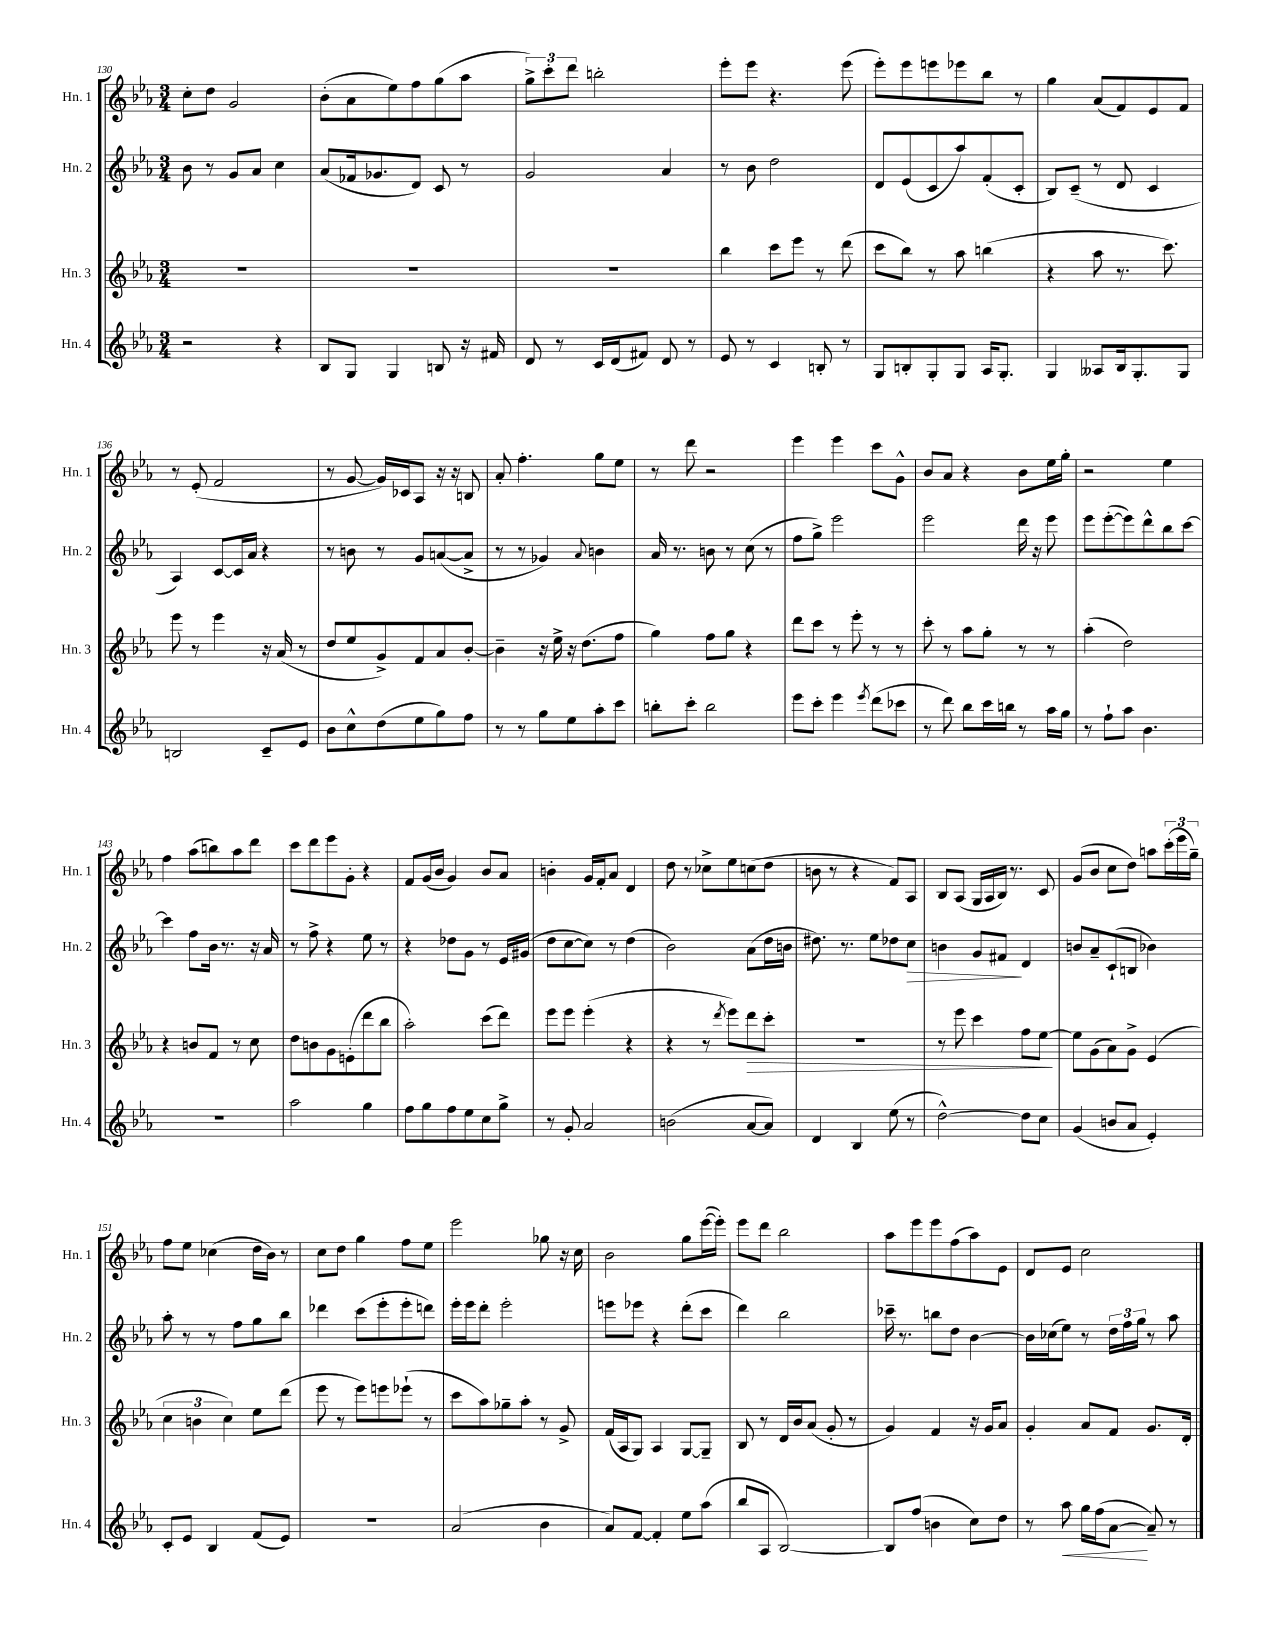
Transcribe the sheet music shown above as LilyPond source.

<<
\new StaffGroup <<
\new Staff = "s0" \with { instrumentName = "Hn. 1" shortInstrumentName = "Hn. 1" } {
    \clef treble \key ees \major \numericTimeSignature \time 3/4
    c''8-. d''8 g'2 |
    bes'8-.( aes'8 ees''8) f''8 g''8( aes''8 |
    \tuplet 3/2 { g''8->) c'''8-. d'''8 } b''2-. |
    ees'''8-. ees'''8 r4. ees'''8( |
    ees'''8-.) ees'''8 e'''8 ees'''8 bes''8 r8 |
    g''4 aes'8( f'8) ees'8 f'8 |
    r8 ees'8-.( f'2 |
    r8 g'8~ g'16) ces'16 aes8 r16 r16 b8 |
    aes'8-. f''4.-. g''8 ees''8 |
    r8 d'''8 r2 |
    ees'''4 ees'''4 c'''8 g'8-^ |
    bes'8 aes'8 r4 bes'8 ees''16 g''16-. |
    r2 ees''4 |
    f''4 aes''8( b''8) aes''8 d'''8 |
    c'''8 d'''8 ees'''8 g'8-. r4 |
    f'8 g'16( bes'16 g'4) bes'8 aes'8 |
    b'4-. g'16 f'16-. aes'8 d'4 |
    d''8 r8 ces''8-> ees''8 c''8( d''8 |
    b'8 r8 r4 f'8) aes8 |
    bes8 aes8( g16 aes16 bes16) r8. c'8 |
    g'8( bes'8 c''8 d''8) a''8 \tuplet 3/2 { c'''16-.( ees'''16 g''16--) } |
    f''8 ees''8 ces''4( d''16 bes'16) r8 |
    c''8 d''8 g''4 f''8 ees''8 |
    ees'''2 ges''8 r16 c''16 |
    bes'2 g''8 ees'''16~( ees'''16-.) |
    ees'''8 d'''8 bes''2 |
    aes''8 ees'''8 ees'''8 f''8( aes''8) ees'8 |
    d'8 ees'8 c''2 \bar "|." |
}
\new Staff = "s1" \with { instrumentName = "Hn. 2" shortInstrumentName = "Hn. 2" } {
    \clef treble \key ees \major \numericTimeSignature \time 3/4
    bes'8 r8 g'8 aes'8 c''4 |
    aes'8( fes'16 ges'8. d'8) c'8 r8 |
    g'2 aes'4 |
    r8 bes'8 d''2 |
    d'8 ees'8( c'8 aes''8) f'8-.( c'8-. |
    bes8) c'8--( r8 d'8 c'4 |
    aes4) c'8~ c'16 aes'16 r4 |
    r8 b'8 r8 g'8 a'8~( a'8-> |
    r8 r8 ges'4) \appoggiatura { aes'8 } b'4 |
    aes'16 r8. b'8 r8 c''8( r8 |
    f''8 g''8->) ees'''2 |
    ees'''2 d'''16 r16 ees'''8 |
    ees'''8 ees'''8~-.( ees'''8) d'''8-^ bes''8 c'''8~ |
    c'''4 f''8 bes'16 r8. r16 aes'16 |
    r8 f''8-> r4 ees''8 r8 |
    r4 des''8 g'8 r8 ees'16 gis'16( |
    d''8 c''8~ c''8) r8 d''4( |
    bes'2) aes'8( d''16 b'16 |
    dis''8.) r8. ees''8 des''8 c''8\> |
    b'4 g'8 fis'8\! d'4 |
    b'8 aes'8-- c'8-!( b8 bes'4) |
    aes''8-. r8 r8 f''8 g''8 bes''8 |
    des'''4 c'''8( ees'''8-. ees'''8-. d'''8) |
    ees'''16-. ees'''16 d'''8-. ees'''2-. |
    e'''8 ees'''8 r4 d'''8-.( c'''8 |
    d'''4) bes''2 |
    ces'''16-- r8. b''8 d''8 bes'4~ |
    bes'16 ces''16( ees''8) r8 \tuplet 3/2 { d''16 f''16 g''16 } r8 aes''8 \bar "|." |
}
\new Staff = "s2" \with { instrumentName = "Hn. 3" shortInstrumentName = "Hn. 3" } {
    \clef treble \key ees \major \numericTimeSignature \time 3/4
    R2. |
    R2. |
    R2. |
    bes''4 c'''8 ees'''8 r8 d'''8( |
    c'''8 bes''8) r8 aes''8 b''4( |
    r4 aes''8 r8. c'''8.) |
    ees'''8 r8 ees'''4 r16 aes'16( r8 |
    d''8 ees''8 g'8->) f'8 aes'8 bes'8~-. |
    bes'4-- r16 ees''16-> r16 d''8.( f''8 |
    g''4) f''8 g''8 r4 |
    d'''8 c'''8 r8 ees'''8-. r8 r8 |
    c'''8-. r8 aes''8 g''8-. r8 r8 |
    aes''4-.( d''2) |
    r4 b'8 f'8 r8 c''8 |
    d''8 b'8 g'8 e'8-.( d'''8 bes''8 |
    aes''2-.) c'''8( d'''8) |
    ees'''8 ees'''8 ees'''4-.( r4 |
    r4 r8 \acciaccatura { d'''8 } ees'''8) d'''8\> c'''8-. |
    R2. |
    r8 ees'''8 c'''4 f''8 ees''8~\! |
    ees''8 g'8( aes'8) g'8-> ees'4( |
    \tuplet 3/2 { c''4 b'4 c''4) } ees''8 d'''8( |
    ees'''8 r8 ees'''8) e'''8 ees'''8-!( r8 |
    c'''8 aes''8) ges''8-- aes''8-. r8 g'8-> |
    f'16( aes16 g8) aes4 g8~ g8-- |
    bes8 r8 d'16 bes'16 aes'8( g'8-. r8 |
    g'4) f'4 r16 g'16 aes'8 |
    g'4-. aes'8 f'8 g'8. d'16-. \bar "|." |
}
\new Staff = "s3" \with { instrumentName = "Hn. 4" shortInstrumentName = "Hn. 4" } {
    \clef treble \key ees \major \numericTimeSignature \time 3/4
    r2 r4 |
    bes8 g8 g4 b8 r16 fis'16 |
    d'8 r8 c'16 d'16( fis'8) d'8 r8 |
    ees'8 r8 c'4 b8-. r8 |
    g8 b8-. g8-. g8 aes16 g8.-. |
    g4 aeses8 bes16 g8.-. g8 |
    b2 c'8-- ees'8 |
    bes'8 c''8-^ d''8( ees''8 g''8) f''8 |
    r8 r8 g''8 ees''8 aes''8-. c'''8 |
    b''8-. c'''8-. b''2 |
    ees'''8 c'''8-. ees'''4 \acciaccatura { ees'''8 } d'''8( ces'''8 |
    r8 d'''8) bes''8 c'''16 b''16 r8 aes''16 g''16 |
    r8 f''8-! aes''8 bes'4. |
    R2. |
    aes''2 g''4 |
    f''8 g''8 f''8 ees''8 c''8 g''8-> |
    r8 g'8-. aes'2 |
    b'2( aes'8~ aes'8) |
    d'4 bes4 ees''8( r8 |
    d''2~-^) d''8 c''8 |
    g'4( b'8 aes'8 ees'4-.) |
    c'8-. ees'8 bes4 f'8( ees'8) |
    R2. |
    aes'2( bes'4 |
    aes'8) f'8~ f'4-. ees''8 aes''8( |
    bes''8 aes8 bes2~) |
    bes8 f''8( b'4 c''8) d''8 |
    r8 aes''8\< g''16 f''16( aes'8~\! aes'8--) r8 \bar "|." |
}
>>
>>
\layout { \context { \Score currentBarNumber = #130 } }
